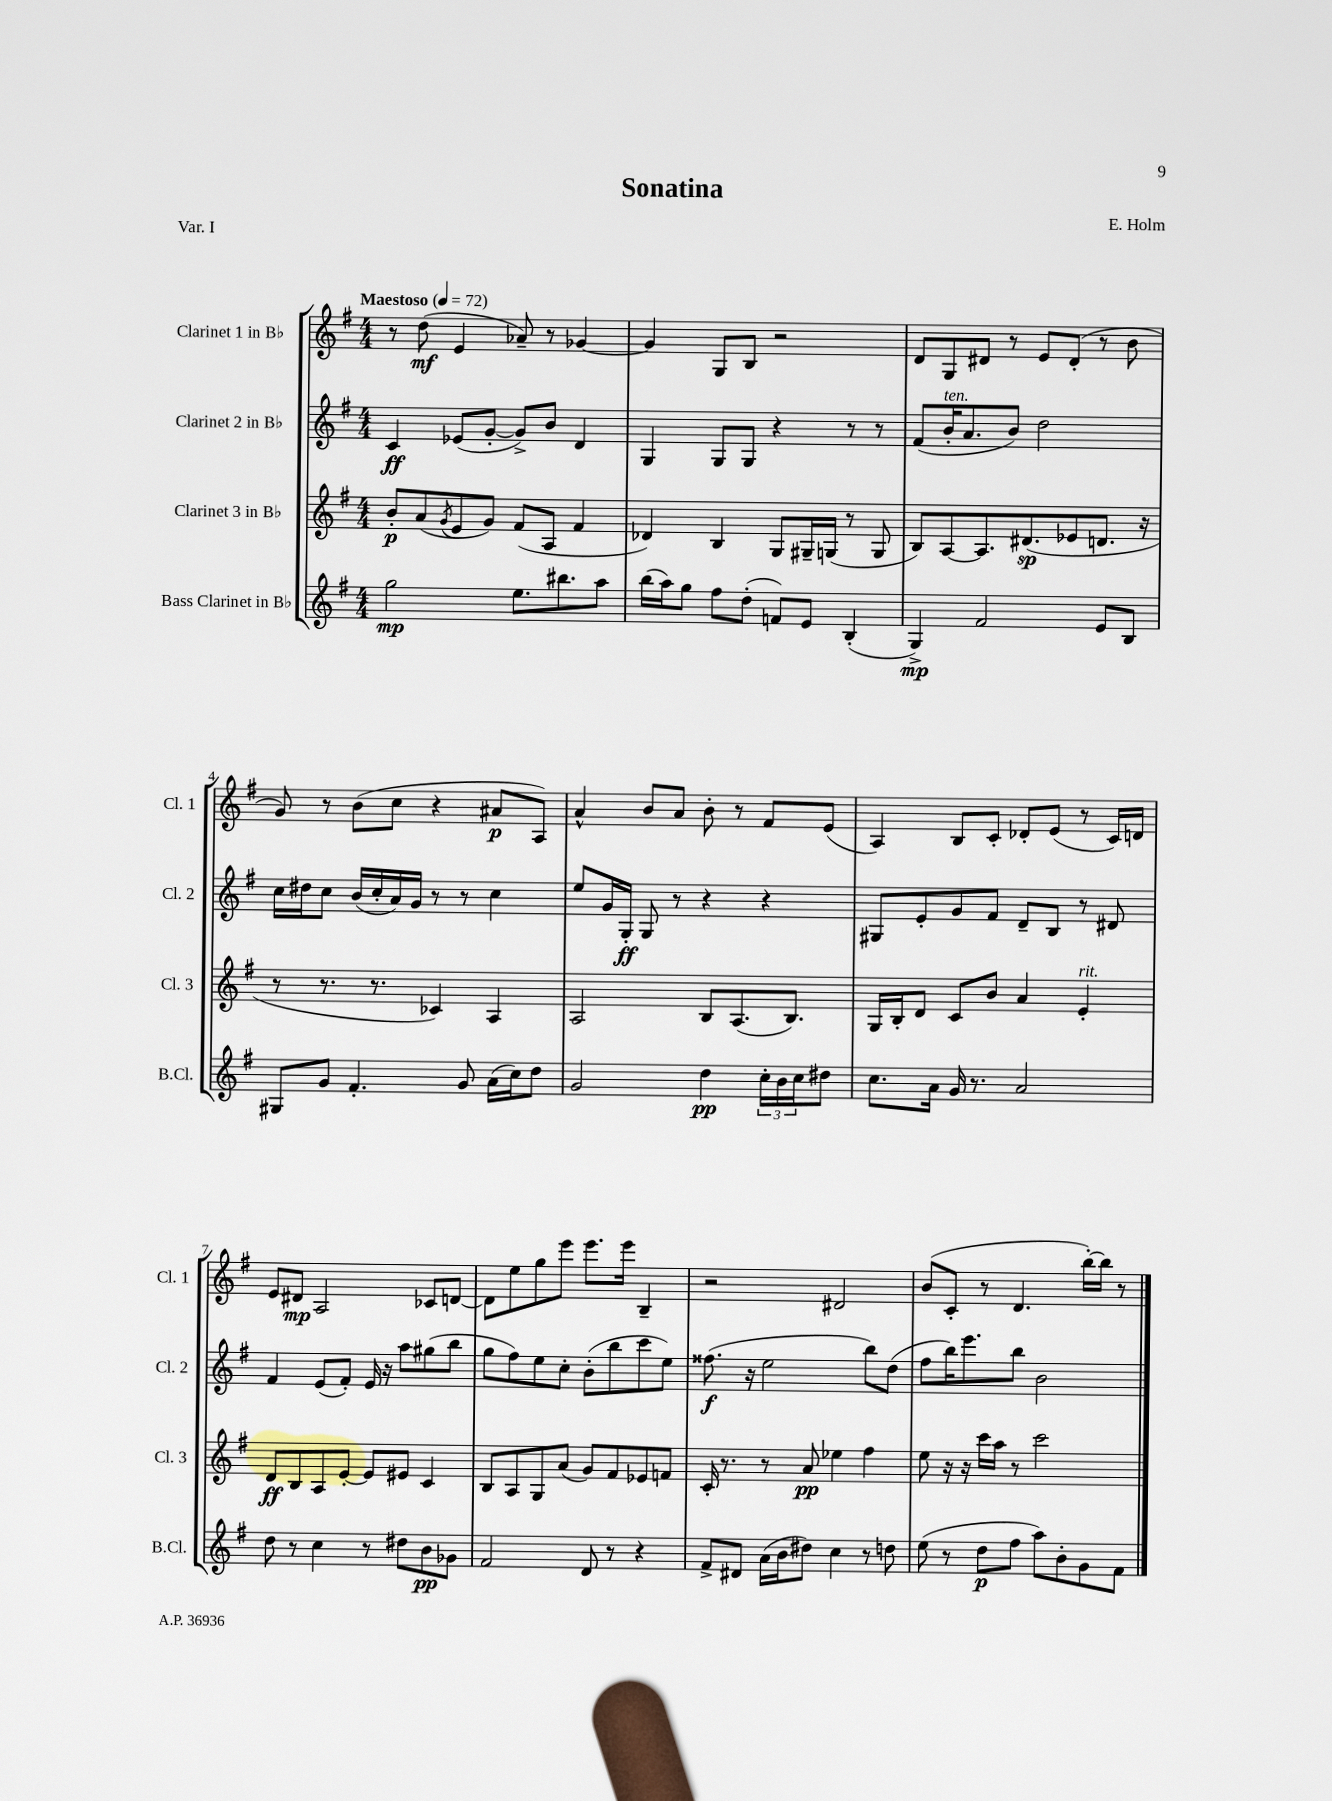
\header { title = "Sonatina" composer = "E. Holm" piece = "Var. I" }
<<
\new StaffGroup <<
\new Staff = "s0" \with { instrumentName = "Clarinet 1 in Bb" shortInstrumentName = "Cl. 1" } {
    \clef treble \key g \major \numericTimeSignature \time 4/4 \tempo "Maestoso" 4 = 72
    r8 d''8\mf( e'4 aes'8--) r8 ges'4~ |
    ges'4 g8 b8 r2 |
    d'8 g8 dis'8 r8 e'8 dis'8-.( r8 b'8 |
    g'8) r8 b'8( c''8 r4 ais'8\p a8) |
    a'4-^ b'8 a'8 b'8-. r8 fis'8 e'8( |
    a4) b8 c'8-. des'8-. e'8( r8 c'16) d'16 |
    e'8 dis'8\mp a2 ces'8 d'8~ |
    d'8 e''8 g''8 e'''8 e'''8. e'''16 b4-- |
    r2 dis'2 |
    b'8( c'8-. r8 d'4. b''16~-.) b''16 r8 \bar "|." |
}
\new Staff = "s1" \with { instrumentName = "Clarinet 2 in Bb" shortInstrumentName = "Cl. 2" } {
    \clef treble \key g \major \numericTimeSignature \time 4/4
    c'4\ff ees'8( g'8~-. g'8->) b'8 d'4 |
    g4 g8 g8 r4 r8 r8 |
    fis'8( b'16-.^\markup { \italic "ten." } a'8. b'8) d''2 |
    c''16 dis''16 c''8 b'16( c''16-. a'16) g'16 r8 r8 c''4 |
    e''8 g'16 g16-.\ff g8 r8 r4 r4 |
    gis8 e'8-. g'8 fis'8 d'8-- b8 r8 dis'8 |
    fis'4 e'8( fis'8-.) e'16 r16 a''8 gis''8( b''8 |
    g''8 fis''8) e''8 c''8-. b'8-.( b''8 c'''8 e''8) |
    fisis''8.\f( r16 e''2 b''8) d''8( |
    fis''8 b''16) e'''8. b''8 b'2 \bar "|." |
}
\new Staff = "s2" \with { instrumentName = "Clarinet 3 in Bb" shortInstrumentName = "Cl. 3" } {
    \clef treble \key g \major \numericTimeSignature \time 4/4
    b'8-.\p a'8( \acciaccatura { g'8 } e'8 g'8) fis'8( a8 fis'4 |
    des'4) b4 g8 gis16-- g16( r8 g8 |
    b8) a8~ a8. dis'8.\sp( ees'8 d'8. r16 |
    r8 r8. r8. ces'4) a4 |
    a2 b8 a8.( b8.) |
    g16 b16-. d'8 c'8 b'8 a'4 e'4-.^\markup { \italic "rit." } |
    d'8\ff b8 a8 e'8~-. e'8 eis'8 c'4 |
    b8 a8 g8 a'8( g'8) fis'8 ees'8 f'8 |
    c'16-. r8. r8 a'8\pp ees''4 fis''4 |
    e''8 r16 r16 c'''16 a''16 r8 c'''2 \bar "|." |
}
\new Staff = "s3" \with { instrumentName = "Bass Clarinet in Bb" shortInstrumentName = "B.Cl." } {
    \clef treble \key g \major \numericTimeSignature \time 4/4
    g''2\mp e''8. bis''8. a''8 |
    b''16( a''16) g''8 fis''8 d''8-.( f'8) e'8 b4-.( |
    g4->\mp) fis'2 e'8 b8 |
    gis8 g'8 fis'4.-. g'8 a'16( c''16) d''8 |
    g'2 d''4\pp \tuplet 3/2 { c''16-. b'16 c''16 } dis''8 |
    c''8. a'16 g'16 r8. a'2 |
    d''8 r8 c''4 r8 dis''8 b'8\pp ges'8 |
    fis'2 d'8 r8 r4 |
    fis'8-> dis'8 a'16( b'16 dis''8) c''4 r8 d''8 |
    e''8( r8 d''8\p fis''8 a''8) b'8-. g'8 fis'8 \bar "|." |
}
>>
>>
